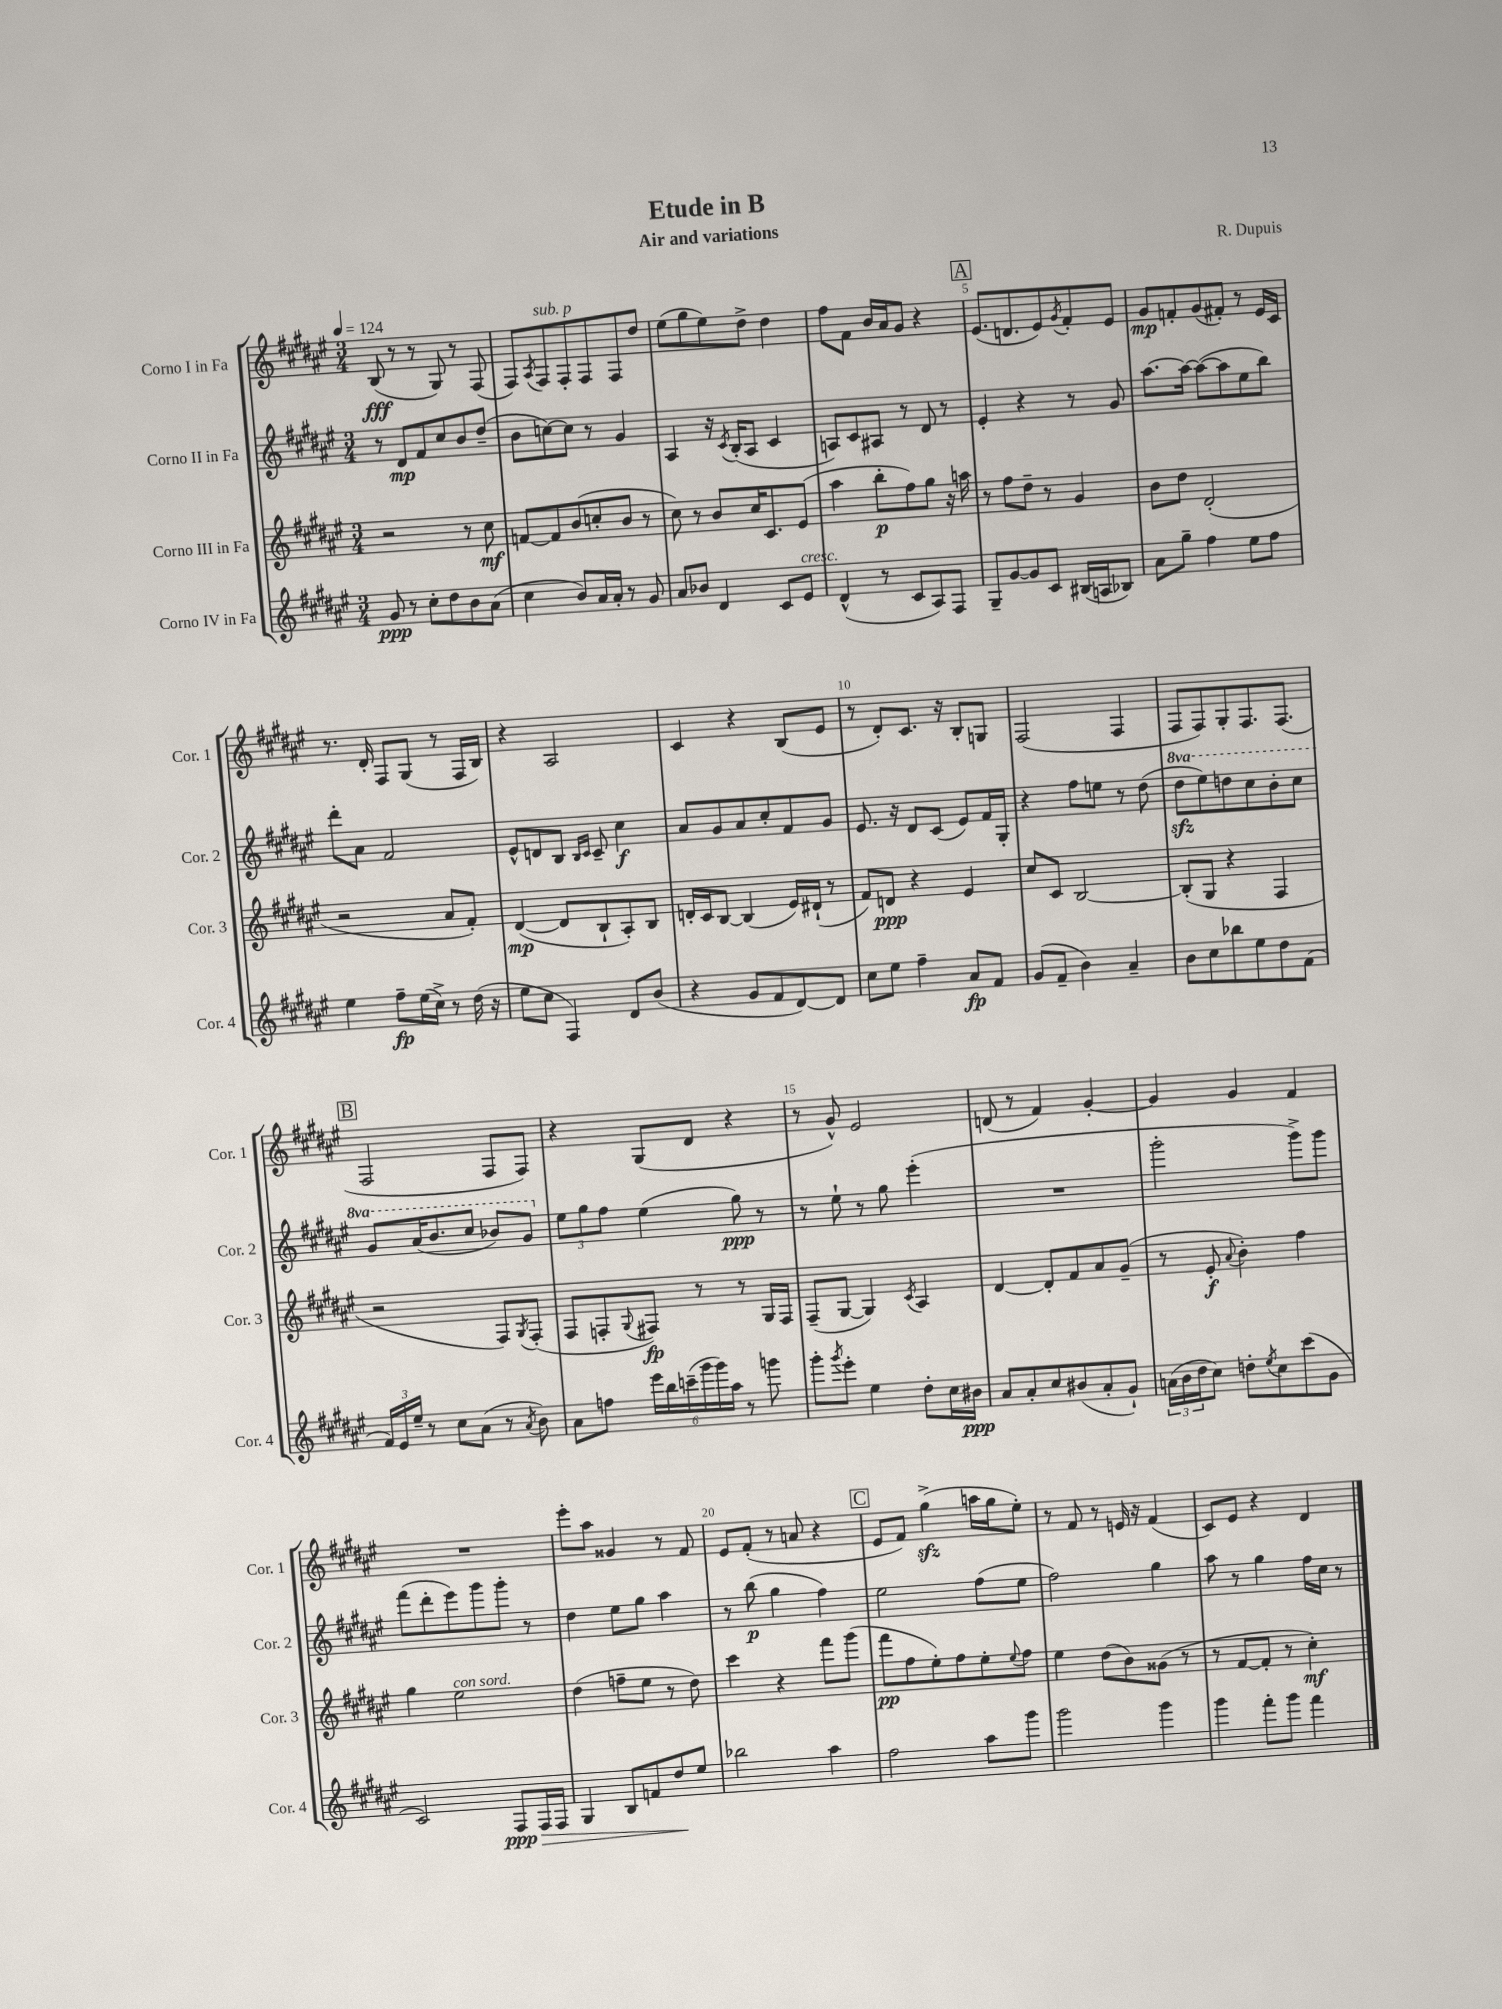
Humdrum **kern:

**kern	**dynam	**kern	**dynam	**kern	**dynam	**kern	**dynam
*part4	*part4	*part3	*part3	*part2	*part2	*part1	*part1
*staff4	*staff4	*staff3	*staff3	*staff2	*staff2	*staff1	*staff1
*I"Corno IV in Fa	*	*I"Corno III in Fa	*	*I"Corno II in Fa	*	*I"Corno I in Fa	*
*I'Cor. 4	*	*I'Cor. 3	*	*I'Cor. 2	*	*I'Cor. 1	*
*clefG2	*	*clefG2	*	*clefG2	*	*clefG2	*
*k[f#c#g#d#a#e#]	*	*k[f#c#g#d#a#e#]	*	*k[f#c#g#d#a#e#]	*	*k[f#c#g#d#a#e#]	*
*M3/4	*	*M3/4	*	*M3/4	*	*M3/4	*
*MM124	*	*MM124	*	*MM124	*	*MM124	*
=1	=1	=1	=1	=1	=1	=1	=1
8g#/	ppp	2r	.	8r	.	(8B/	fff
8r	.	.	.	8d#/L	mp	8r	.
8cc#'\L	.	.	.	8f#/	.	8r	.
8dd#\	.	.	.	8cc#/	.	8G#/)	.
8b\	.	8r	.	8b/	.	8r	.
(8a#\J	.	8cc#\	mf	(8dd#~/J	.	(8F#/	.
=2	=2	=2	=2	=2	=2	=2	=2
4cc#\	.	[8fn/L	.	8b\L	.	8F#/L)	.
.	.	.	.	.	.	8qA#/	.
!	!	!	!	!	!	!LO:TX:a:i:t=sub. p	!
.	.	8f/]	.	[8ccn\)	.	8F#/	.
8b/L)	.	(8b/	.	8cc\J]	.	8F#'/	.
16a#/L	.	8ccn'/	.	8r	.	8F#/	.
16a#'/JJ	.	.	.	.	.	.	.
8r	.	8b/J	.	4g#/	.	8F#/	.
8g#/	.	8r	.	.	.	8dd#/J	.
=3	=3	=3	=3	=3	=3	=3	=3
8a#/L	.	8cc#\)	.	4A#/	.	(8ee#\L	.
8b-X/J	.	8r	.	.	.	8gg#\	.
4d#/	.	8b/L	.	16r	.	8ee#\)	.
.	.	.	.	8qc#/	.	.	.
.	.	.	.	(16B'/KL	.	.	.
.	.	16cc#/K	.	8A#/J	.	8dd#^\J	.
.	.	8.c#/	.	.	.	.	.
8c#/L	.	.	.	4c#/	.	4dd#\	.
!LO:TX:a:i:t=cresc.	!	!	!	!	!	!	!
8e#/J	.	(8e#/J	.	.	.	.	.
=4	=4	=4	=4	=4	=4	=4	=4
(4d#^^/	.	4aa#\	.	8An/L)	.	8ff#\L	.
.	.	.	.	8c#/	.	8f#\J	.
8r	.	8bb'\L	p	8A#X/J	.	16b/LL	.
.	.	.	.	.	.	16a#/J	.
8c#/L	.	8ff#\)	.	8r	.	8g#/J	.
8A#/)	.	8gg#\J	.	8d#/	.	4r	.
8F#/J	.	16r	.	8r	.	.	.
.	.	16aan\	.	.	.	.	.
!!LO:REH:place=s1:t=A
=5	=5	=5	=5	=5	=5	=5	=5
8G#~/L	.	8r	.	4e#'/	.	(8.e#/L	.
[8g#/	.	8ff#\L	.	.	.	.	.
.	.	.	.	.	.	8.dn/	.
8g#/]	.	8dd#~\J	.	4r	.	.	.
8c#/J	.	8r	.	.	.	8e#/)	.
.	.	.	.	.	.	8qg#/	.
(16B#X/LL	.	4g#/	.	8r	.	8f#'/	.
16An/J	.	.	.	.	.	.	.
8B-X/J)	.	.	.	8g#/	.	8e#/J	.
=6	=6	=6	=6	=6	=6	=6	=6
8a#\L	.	8b\L	.	[8.aa#\L	.	8g#/L	mp
8gg#~\J	.	8dd#\J	.	.	.	8fn'/	.
.	.	.	.	16aa#\Jk_	.	.	.
4ff#\	.	(2d#'/	.	(8aa#\L_	.	(8g#/	.
.	.	.	.	8aa#\]	.	8f#X'/J)	.
8ee#\L	.	.	.	8ee#\	.	8r	.
8ff#\J	.	.	.	8bb\J)	.	16e#/LL	.
.	.	.	.	.	.	16c#/JJ	.
!!LO:LB:g=z
=7	=7	=7	=7	=7	=7	=7	=7
4ee#\	.	2r	.	8ddd#'\L	.	8.r	.
.	.	.	.	8a#\J	.	.	.
.	.	.	.	.	.	16d#'/	.
8ff#~\L	fp	.	.	2f#/	.	8F#/L	.
(16ee#\L	.	.	.	.	.	(8G#/J	.
16cc#^\JJ)	.	.	.	.	.	.	.
8r	.	8a#/L	.	.	.	8r	.
(16dd#\	.	8f#'/J)	.	.	.	16F#/LL	.
16r	.	.	.	.	.	16B/JJ)	.
=8	=8	=8	=8	=8	=8	=8	=8
8ee#\L	.	([4d#/	mp	8e#^^/L	.	4r	.
8cc#\J	.	.	.	8dn/	.	.	.
4F#/)	.	8d#/L]	.	8B/J	.	2A#/	.
.	.	.	.	16qqB/LL	.	.	.
.	.	.	.	16qqc#/JJ	.	.	.
.	.	8B`/	.	8c#~/	.	.	.
8d#/L	.	8A#'/)	.	4cc#\	f	.	.
(8b/J	.	8B/J	.	.	.	.	.
=9	=9	=9	=9	=9	=9	=9	=9
4r	.	16dn'/LL	.	8a#/L	.	4c#/	.
.	.	16c#/J	.	.	.	.	.
.	.	[8B/J	.	8g#/	.	.	.
8g#/L	.	(4B/]	.	8a#/	.	4r	.
8f#/	.	.	.	8cc#'/	.	.	.
[8d#/)	.	16e#/LL)	.	8f#/	.	(8B/L	.
.	.	(16d#X`/JJ	.	.	.	.	.
8d#/J]	.	8r	.	8g#/J	.	8e#/J	.
=10	=10	=10	=10	=10	=10	=10	=10
8cc#\L	.	8f#/L)	.	8.e#/	.	8r	.
8ee#\J	.	8dn/J	ppp	.	.	8d#'/L)	.
.	.	.	.	16r	.	.	.
4ff#~\	.	4r	.	8d#/L	.	8.c#/J	.
.	.	.	.	(8c#/J	.	.	.
.	.	.	.	.	.	16r	.
8a#/L	fp	4e#/	.	8e#/L)	.	8B'/L	.
8f#/J	.	.	.	16f#/L	.	8Gn/J	.
.	.	.	.	16G#'/JJ	.	.	.
=11	=11	=11	=11	=11	=11	=11	=11
(8g#/L	.	8cc#/L	.	4r	.	(2F#/	.
8f#~/J	.	8c#/J	.	.	.	.	.
4b\)	.	[2B/	.	8ff#\L	.	.	.
.	.	.	.	8een\J	.	.	.
4a#~/	.	.	.	8r	.	4F#/	.
.	.	.	.	(8dd#\	.	.	.
=12	=12	=12	=12	=12	=12	=12	=12
*	*	*	*	*8va	*	*	*
8b\L	.	(8B'/L]	.	8ddd#zz\L	.	8F#/L	.
8cc#\	.	8G#/J	.	8eee#\)	.	8F#/)	.
8bb-X\	.	4r	.	8dddn\	.	8G#'/	.
8ee#\	.	.	.	8ccc#\	.	8.F#/	.
8dd#\	.	4F#/	.	8bb'\	.	.	.
.	.	.	.	.	.	(8.F#/J	.
(8f#\J	.	.	.	8ccc#\J	.	.	.
!!LO:LB:g=z
!!LO:REH:place=s1:t=B
=13	=13	=13	=13	=13	=13	=13	=13
24f#/LL)	.	2r	.	8gg#/L	.	2F#/	.
24e#/	.	.	.	.	.	.	.
24ee#~/JJ	.	.	.	.	.	.	.
8r	.	.	.	(16aa#/K	.	.	.
.	.	.	.	8.bb/	.	.	.
8cc#\L	.	.	.	.	.	.	.
(8a#\J	.	.	.	8ccc#/J	.	.	.
8r	.	8F#/L)	.	8bb-X/L)	.	8F#/L	.
8qa#/	.	8qG#/	.	.	.	.	.
8b\)	.	(8F#'/J	.	8gg#/J	.	8F#/J)	.
=14	=14	=14	=14	=14	=14	=14	=14
*	*	*	*	*X8va	*	*	*
8a#\L	.	8F#/L	.	12ee#\L	.	4r	.
.	.	.	.	12gg#\	.	.	.
8ffn\J	.	8Fn'/	.	.	.	.	.
.	.	.	.	12ff#\J	.	.	.
.	.	8qqG#/	.	.	.	.	.
24eee#\LL	.	8F#X/J)	fp	(4ee#\	.	(8G#/L	.
24bb\	.	.	.	.	.	.	.
(24cccn~\	.	.	.	.	.	.	.
24ggg#\	.	8r	.	.	.	8d#/J	.
24ggg#\)	.	.	.	.	.	.	.
24aa#\JJ	.	.	.	.	.	.	.
8r	.	8r	.	8gg#\)	ppp	4r	.
8gggn\	.	16G#/LL	.	8r	.	.	.
.	.	16F#/JJ	.	.	.	.	.
=15	=15	=15	=15	=15	=15	=15	=15
8ggg#'\L	.	(8F#~/L	.	8r	.	8r	.
8qggg#/	.	.	.	.	.	.	.
8eee#'\J	.	[8G#/J	.	8ee#`\	.	8g#^^/)	.
4ee#\	.	4G#/])	.	8r	.	2e#/	.
.	.	.	.	8gg#\	.	.	.
.	.	8qc#/	.	.	.	.	.
8dd#'\L	.	4A#/	.	(4eee#'\	.	.	.
16cc#\L	.	.	.	.	.	.	.
16b#X\JJ	ppp	.	.	.	.	.	.
=16	=16	=16	=16	=16	=16	=16	=16
8a#/L	.	[4d#/	.	2.r	.	(8dn/	.
8a#'/	.	.	.	.	.	8r	.
8cc#/	.	8d#'/L]	.	.	.	4f#/)	.
(8b#X/	.	8f#/	.	.	.	.	.
8a#'/	.	8a#/	.	.	.	[4g#'/	.
8g#`/J)	.	(8g#~/J	.	.	.	.	.
=17	=17	=17	=17	=17	=17	=17	=17
(24an\LL	.	8r	.	2ggg#'\	.	4g#/]	.
24b\	.	.	.	.	.	.	.
24dd#\J	.	.	.	.	.	.	.
8cc#\J)	.	8e#'/	f	.	.	.	.
.	.	8qqa#/	.	.	.	.	.
8ddn'\L	.	4b'\)	.	.	.	4g#/	.
8qee#/	.	.	.	.	.	.	.
8cc#\	.	.	.	.	.	.	.
(8ccc#\	.	4ff#\	.	8ggg#^\L)	.	4f#/	.
8g#\J	.	.	.	8ggg#\J	.	.	.
!!LO:LB:g=z
=18	=18	=18	=18	=18	=18	=18	=18
2c#/)	.	4gg#\	.	(8fff#\L	.	2.r	.
.	.	.	.	8ddd#'\	.	.	.
!	!	!LO:TX:a:i:t=con sord.	!	!	!	!	!
.	.	2ee#\	.	8eee#\)	.	.	.
.	.	.	.	8ggg#\	.	.	.
8F#/L	ppp	.	.	8ggg#'\J	.	.	.
!	!LO:HP:b	!	!	!	!	!	!
16F#/L	>	.	.	8r	.	.	.
16F#/JJ	.	.	.	.	.	.	.
=19	=19	=19	=19	=19	=19	=19	=19
4G#/	.	(4dd#\	.	4dd#\	.	8eee#'\L	.
.	.	.	.	.	.	8aa#\J	.
8B/L	.	8ffn~\L	.	8ee#\L	.	4g##X/	.
8fn/	.	8ee#\J	.	8gg#\J	.	.	.
8dd#/	.	8r	.	4aa#\	.	8r	.
8ee#/J	]	8dd#\)	.	.	.	8f#/	.
=20	=20	=20	=20	=20	=20	=20	=20
2bb-X\	.	4ccc#\	.	8r	.	8e#/L	.
.	.	.	.	(8bb\	p	(8f#'/J	.
.	.	4r	.	4gg#\	.	8r	.
.	.	.	.	.	.	8an/	.
4aa#\	.	8fff#\L	.	4ff#\)	.	4r	.
.	.	(8ggg#\J	.	.	.	.	.
!!LO:REH:place=s1:t=C
=21	=21	=21	=21	=21	=21	=21	=21
2ff#\	.	8fff#\L	pp	2ee#\	.	8e#/L	.
.	.	8ff#\	.	.	.	8f#/J)	.
.	.	8ee#'\)	.	.	.	(4gg#zz^\	.
.	.	8ff#\	.	.	.	.	.
8aa#\L	.	8ee#'\	.	(8ff#\L	.	16aan\LL	.
.	.	.	.	.	.	16gg#\J	.
.	.	8qqee#/	.	.	.	.	.
8ggg#\J	.	8ff#\J	.	8ee#\J	.	8ee#'\J)	.
=22	=22	=22	=22	=22	=22	=22	=22
2ggg#\	.	4ee#\	.	2ff#\)	.	8r	.
.	.	.	.	.	.	8f#/	.
.	.	(8dd#\L	.	.	.	8r	.
.	.	8b\)	.	.	.	16en/	.
.	.	.	.	.	.	16r	.
4ggg#\	.	(8g##X\J	.	4gg#\	.	(4f#/	.
.	.	8r	.	.	.	.	.
=23	=23	=23	=23	=23	=23	=23	=23
4ggg#\	.	8r	.	8aa#\	.	8c#/L)	.
.	.	[8f#/L	.	8r	.	8e#/J	.
8fff#'\L	.	8f#'/J]	.	4gg#\	.	4r	.
8ggg#\J	.	8r	.	.	.	.	.
4fff#\	.	4cc#'\)	mf	16ff#\LL	.	4d#/	.
.	.	.	.	16cc#\JJ	.	.	.
.	.	.	.	8r	.	.	.
==	==	==	==	==	==	==	==
*-	*-	*-	*-	*-	*-	*-	*-
